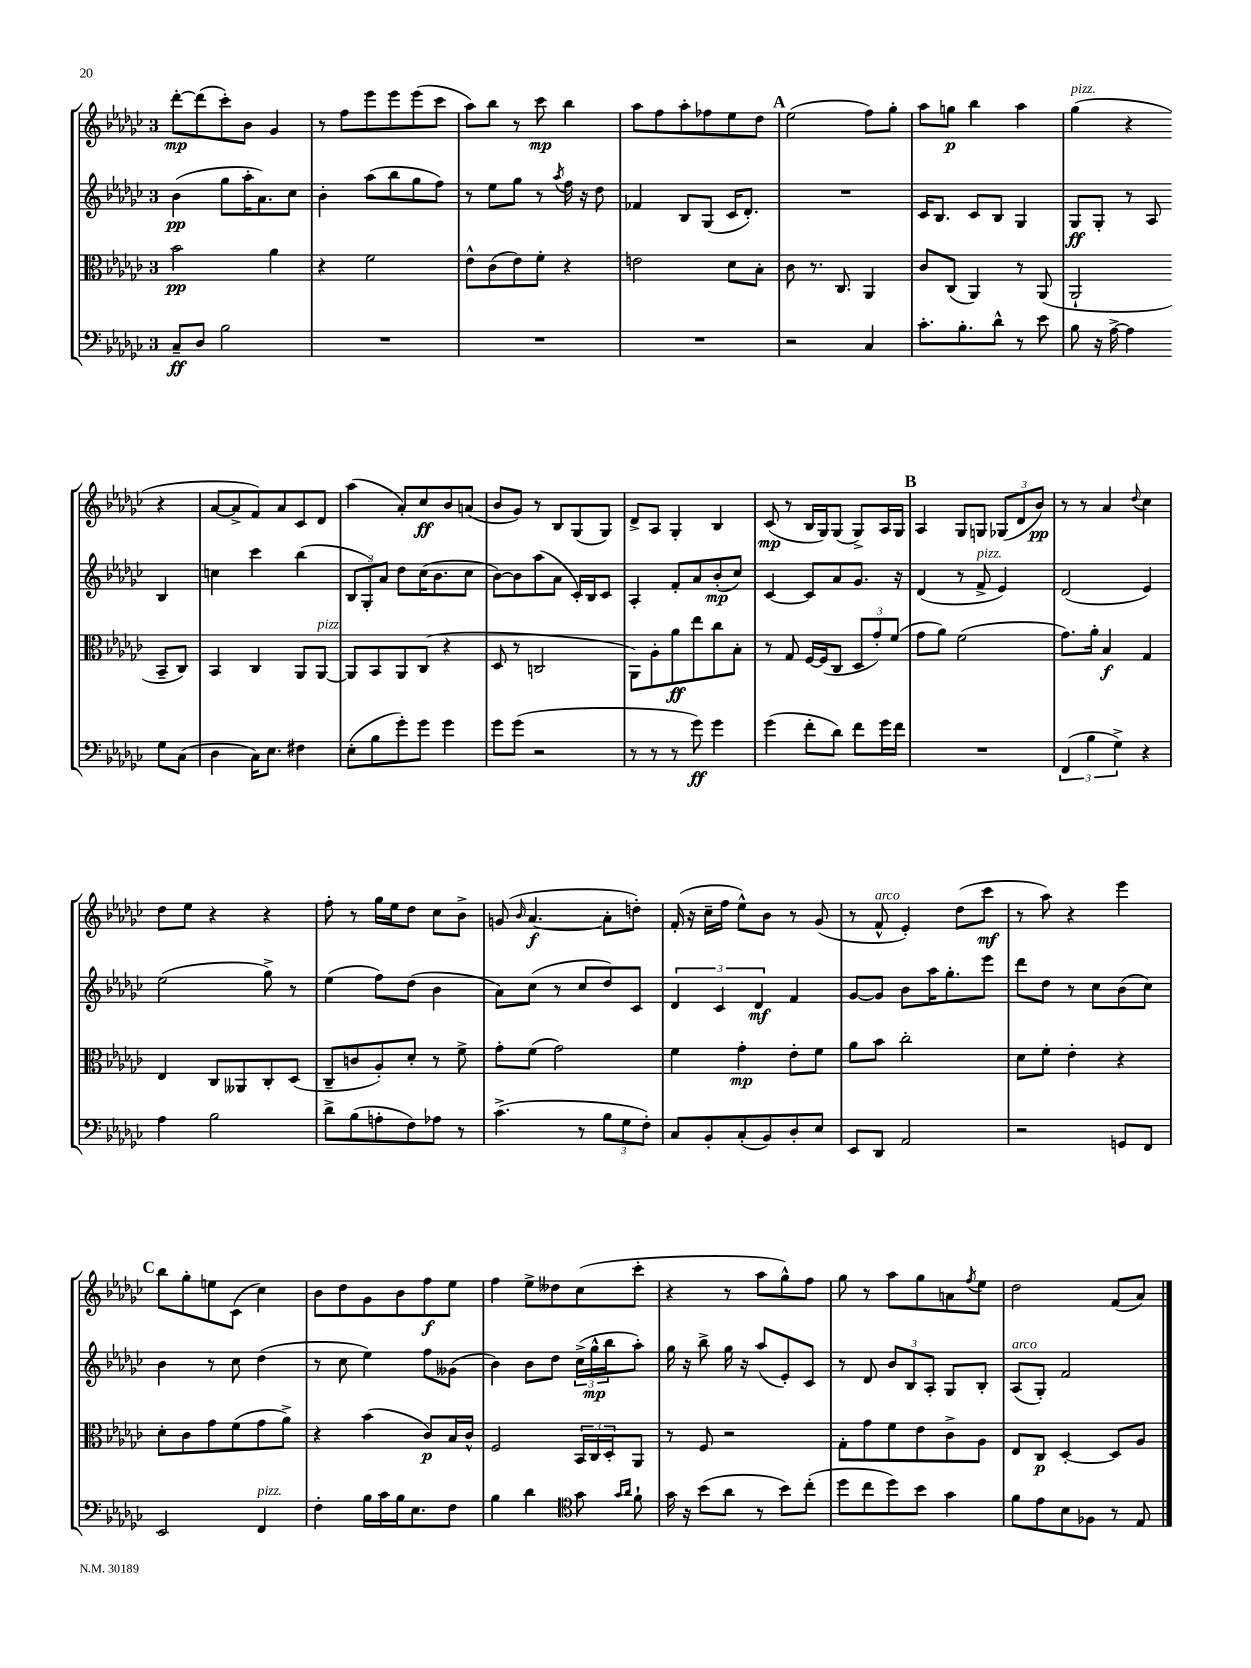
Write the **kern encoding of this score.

**kern	**dynam	**kern	**dynam	**kern	**dynam	**kern	**dynam
*part4	*part4	*part3	*part3	*part2	*part2	*part1	*part1
*staff4	*staff4	*staff3	*staff3	*staff2	*staff2	*staff1	*staff1
*clefF4	*	*clefC3	*	*clefG2	*	*clefG2	*
*k[b-e-a-d-g-c-]	*	*k[b-e-a-d-g-c-]	*	*k[b-e-a-d-g-c-]	*	*k[b-e-a-d-g-c-]	*
*M3/4	*	*M3/4	*	*M3/4	*	*M3/4	*
=1	=1	=1	=1	=1	=1	=1	=1
8C-~/L	ff	2b-\	pp	(4b-\	pp	[8ddd-'\L	mp
8D-/J	.	.	.	.	.	(8ddd-\]	.
2B-\	.	.	.	8gg-\L	.	8ccc-'\)	.
.	.	.	.	16aa-'\K	.	8b-\J	.
.	.	.	.	8.a-\)	.	.	.
.	.	4a-\	.	.	.	4g-/	.
.	.	.	.	8cc-\J	.	.	.
=2	=2	=2	=2	=2	=2	=2	=2
2.r	.	4r	.	4b-'\	.	8r	.
.	.	.	.	.	.	8ff\L	.
.	.	2f\	.	(8aa-\L	.	8eee-\	.
.	.	.	.	8bb-\	.	8eee-\	.
.	.	.	.	8gg-\	.	(8eee-\	.
.	.	.	.	8ff\J)	.	8ccc-\J	.
=3	=3	=3	=3	=3	=3	=3	=3
2.r	.	8e-^^\L	.	8r	.	8aa-\L)	.
.	.	(8c-\	.	8ee-\L	.	8bb-\J	.
.	.	8e-\)	.	8gg-\J	.	8r	.
.	.	8f'\J	.	8r	.	8ccc-\	mp
.	.	.	.	8qaa-/	.	.	.
.	.	4r	.	16ff\	.	4bb-\	.
.	.	.	.	16r	.	.	.
.	.	.	.	8dd-\	.	.	.
=4	=4	=4	=4	=4	=4	=4	=4
2.r	.	2en\	.	4f-X/	.	8aa-\L	.
.	.	.	.	.	.	8ff\	.
.	.	.	.	8B-/L	.	8aa-'\	.
.	.	.	.	(8G-/J	.	8ff-X\	.
.	.	8d-\L	.	16c-/KL	.	8ee-\	.
.	.	.	.	8.d-'/J)	.	.	.
.	.	8B-'\J	.	.	.	8dd-\J	.
!!LO:REH:place=s1:t=A
=5	=5	=5	=5	=5	=5	=5	=5
2r	.	8c-\	.	2.r	.	(2ee-\	.
.	.	8.r	.	.	.	.	.
.	.	8.C-/	.	.	.	.	.
4C-/	.	4AA-/	.	.	.	8ff\L)	.
.	.	.	.	.	.	8gg-'\J	.
=6	=6	=6	=6	=6	=6	=6	=6
8.c-'\L	.	8c-/L	.	16c-/KL	.	8aa-\L	.
.	.	.	.	8.B-/J	.	.	.
.	.	(8C-/J	.	.	.	8ggn\J	p
8.B-'\	.	.	.	.	.	.	.
.	.	4AA-/)	.	8c-/L	.	4bb-\	.
8d-^^\J	.	.	.	8B-/J	.	.	.
8r	.	8r	.	4G-/	.	4aa-\	.
8e-\	.	(8AA-/	.	.	.	.	.
=7	=7	=7	=7	=7	=7	=7	=7
!	!	!	!	!	!	!LO:TX:a:i:t=pizz.	!
8B-\	.	2AA-`/	.	8G-/L	ff	(4gg-\	.
16r	.	.	.	8G-'/J	.	.	.
[16A-^\	.	.	.	.	.	.	.
4A-\]	.	.	.	8r	.	4r	.
.	.	.	.	8A-/	.	.	.
8G-\L	.	8BB-~/L	.	4B-/	.	4r	.
(8C-\J	.	8C-/J)	.	.	.	.	.
!!LO:LB:g=z
=8	=8	=8	=8	=8	=8	=8	=8
4D-\	.	4BB-/	.	4ccn\	.	[8a-/L	.
.	.	.	.	.	.	8a-^/]	.
16C-\KL)	.	4C-/	.	4ccc-\	.	8f/)	.
8.E-\J	.	.	.	.	.	.	.
.	.	.	.	.	.	8a-/	.
4F#X\	.	8AA-/L	.	(4bb-\	.	8c-/	.
!	!	!LO:TX:a:i:t=pizz.	!	!	!	!	!
.	.	[8AA-/J	.	.	.	8d-/J	.
=9	=9	=9	=9	=9	=9	=9	=9
(8E-'\L	.	8AA-/L]	.	12B-/L	.	(4aa-\	.
.	.	.	.	12G-'/)	.	.	.
8B-\	.	8BB-/	.	.	.	.	.
.	.	.	.	12a-/J	.	.	.
8g-'\)	.	8AA-/	.	8dd-\L	.	8a-'/L)	.
8g-\J	.	(8C-/J	.	(16cc-\K	.	8cc-/	ff
.	.	.	.	8.b-\	.	.	.
4g-\	.	4r	.	.	.	8b-/	.
.	.	.	.	8cc-\J	.	(8an/J	.
=10	=10	=10	=10	=10	=10	=10	=10
8g-\L	.	8D-/	.	[8b-\L)	.	8b-/L	.
(8g-\J	.	8r	.	8b-\]	.	8g-/J)	.
2r	.	2Cn/	.	(8aa-\	.	8r	.
.	.	.	.	8a-\J	.	8B-/L	.
.	.	.	.	16c-'/LL)	.	(8G-/	.
.	.	.	.	16B-/J	.	.	.
.	.	.	.	8c-/J	.	8G-/J)	.
=11	=11	=11	=11	=11	=11	=11	=11
8r	.	8AA-\L)	.	4A-'/	.	8d-^/L	.
8r	.	8A-'\	.	.	.	8A-/J	.
8r	.	8a-\	ff	8f'/L	.	4G-'/	.
8g-\)	ff	8ee-\	.	8a-/	.	.	.
4g-\	.	8cc-\	.	(8b-'/	mp	4B-/	.
.	.	8B-'\J	.	8cc-/J)	.	.	.
=12	=12	=12	=12	=12	=12	=12	=12
(4g-\	.	8r	.	[4c-/	.	(8c-/	mp
.	.	8G-/	.	.	.	8r	.
8f'\L	.	[16F/LL	.	8c-/L]	.	16B-/LL	.
.	.	(16F/J]	.	.	.	16G-/J)	.
8d-\J)	.	8C-/J	.	8a-/	.	(8G-/J	.
8f\L	.	12D-/L	.	8.g-/J	.	8G-^/L)	.
.	.	12g-'/)	.	.	.	.	.
16g-\L	.	.	.	.	.	16A-/L	.
.	.	(12f/J	.	.	.	.	.
16f\JJ	.	.	.	16r	.	16G-/JJ	.
!!LO:REH:place=s1:t=B
=13	=13	=13	=13	=13	=13	=13	=13
2.r	.	8g-\L	.	(4d-/	.	4A-/	.
.	.	8a-\J)	.	.	.	.	.
.	.	(2f\	.	8r	.	8G-/L	.
!	!	!	!	!LO:TX:a:i:t=pizz.	!	!	!
.	.	.	.	8f^/	.	8Gn/J	.
.	.	.	.	4e-/)	.	(12G-X/L	.
.	.	.	.	.	.	12d-/	.
.	.	.	.	.	.	12b-/J)	pp
=14	=14	=14	=14	=14	=14	=14	=14
(6FF/	.	8.g-\L)	.	(2d-/	.	8r	.
.	.	.	.	.	.	8r	.
6B-\	.	.	.	.	.	.	.
.	.	16a-'\Jk	.	.	.	.	.
.	.	4B-/	f	.	.	4a-/	.
6G-^\)	.	.	.	.	.	.	.
.	.	.	.	.	.	8qqdd-/	.
4r	.	4G-/	.	4e-/)	.	4cc-\	.
!!LO:LB:g=z
=15	=15	=15	=15	=15	=15	=15	=15
4A-\	.	4E-/	.	(2ee-\	.	8dd-\L	.
.	.	.	.	.	.	8ee-\J	.
2B-\	.	8C-/L	.	.	.	4r	.
.	.	8AA--X/	.	.	.	.	.
.	.	8C-'/	.	8gg-^\)	.	4r	.
.	.	(8D-/J	.	8r	.	.	.
=16	=16	=16	=16	=16	=16	=16	=16
8d-^\L	.	8C-~/L	.	(4ee-\	.	8ff'\	.
(8B-\	.	8cn/	.	.	.	8r	.
8An'\	.	8A-'/)	.	8ff\L)	.	16gg-\LL	.
.	.	.	.	.	.	16ee-\J	.
8F\)	.	8d-'/J	.	(8dd-\J	.	8dd-\J	.
8A-X\J	.	8r	.	4b-\	.	8cc-\L	.
8r	.	8f^\	.	.	.	8b-^\J	.
=17	=17	=17	=17	=17	=17	=17	=17
(4.c-^\	.	8g-'\L	.	8a-\L)	.	(8gn/	.
.	.	.	.	.	.	16qqb-/	.
.	.	(8f\J	.	(8cc-\J	.	[4.a-/	f
.	.	2g-\)	.	8r	.	.	.
8r	.	.	.	8cc-/L	.	.	.
12B-\L	.	.	.	8dd-/)	.	8a-'\L]	.
12G-\	.	.	.	.	.	.	.
.	.	.	.	8c-/J	.	8ddn'\J)	.
12F'\J)	.	.	.	.	.	.	.
=18	=18	=18	=18	=18	=18	=18	=18
8C-/L	.	4f\	.	6d-/	.	(16f'/	.
.	.	.	.	.	.	16r	.
8BB-'/	.	.	.	.	.	16cc-~\LL	.
.	.	.	.	6c-/	.	.	.
.	.	.	.	.	.	16ff\JJ	.
(8C-'/	.	4g-'\	mp	.	.	8ee-^^\L)	.
.	.	.	.	6d-/	mf	.	.
8BB-/)	.	.	.	.	.	8b-\J	.
8D-'/	.	8e-'\L	.	4f/	.	8r	.
8E-/J	.	8f\J	.	.	.	(8g-/	.
=19	=19	=19	=19	=19	=19	=19	=19
8EE-/L	.	8a-\L	.	[8g-/L	.	8r	.
!	!	!	!	!	!	!LO:TX:a:i:t=arco	!
8DD-/J	.	8b-\J	.	8g-/J]	.	8f^^/	.
2AA-/	.	2cc-'\	.	8b-\L	.	4e-'/)	.
.	.	.	.	16aa-\K	.	.	.
.	.	.	.	8.gg-'\	.	.	.
.	.	.	.	.	.	(8dd-\L	.
.	.	.	.	8eee-\J	.	8ccc-\J	mf
=20	=20	=20	=20	=20	=20	=20	=20
2r	.	8d-\L	.	8ddd-\L	.	8r	.
.	.	8f'\J	.	8dd-\J	.	8aa-\)	.
.	.	4e-'\	.	8r	.	4r	.
.	.	.	.	8cc-\L	.	.	.
8GGn/L	.	4r	.	(8b-\	.	4eee-\	.
8FF/J	.	.	.	8cc-\J)	.	.	.
!!LO:LB:g=z
!!LO:REH:place=s1:t=C
=21	=21	=21	=21	=21	=21	=21	=21
2EE-/	.	8d-'\L	.	4b-\	.	8bb-\L	.
.	.	8c-\	.	.	.	8gg-'\	.
.	.	8g-\	.	8r	.	8een\	.
.	.	(8f\	.	8cc-\	.	(8c-\J	.
!LO:TX:a:i:t=pizz.	!	!	!	!	!	!	!
4FF/	.	8g-\	.	(4dd-\	.	4cc-\)	.
.	.	8a-^\J)	.	.	.	.	.
=22	=22	=22	=22	=22	=22	=22	=22
4F'\	.	4r	.	8r	.	8b-\L	.
.	.	.	.	8cc-\	.	8dd-\	.
16B-\LL	.	(4b-\	.	4ee-\)	.	8g-\	.
16c-\	.	.	.	.	.	.	.
16B-\J	.	.	.	.	.	8b-\	.
8.E-\	.	.	.	.	.	.	.
.	.	8c-/L)	p	8ff\L	.	8ff\	f
8F\J	.	16B-/L	.	(8g--X\J	.	8ee-\J	.
.	.	16c-^^/JJ	.	.	.	.	.
=23	=23	=23	=23	=23	=23	=23	=23
4B-\	.	2F/	.	4b-\)	.	4ff\	.
4d-\	.	.	.	8b-\L	.	8ee-^\L	.
.	.	.	.	8dd-\J	.	8dd--X\	.
*clefC4	*	*	*	*	*	*	*
8g-\	.	24BB-/LL	.	(24cc-^\LL	.	(8cc-\	.
.	.	24C-/	.	24gg-^^\	mp	.	.
.	.	24D-'/J	.	24bb-\J	.	.	.
16qqg-/LL	.	.	.	.	.	.	.
16qqa-/JJ	.	.	.	.	.	.	.
8f`\	.	8AA-/J	.	8aa-'\J)	.	8ccc-'\J	.
=24	=24	=24	=24	=24	=24	=24	=24
16g-\	.	8r	.	16gg-\	.	4r	.
16r	.	.	.	16r	.	.	.
(8b-\L	.	8F/	.	8bb-^\	.	.	.
8a-\J	.	2r	.	16gg-\	.	8r	.
.	.	.	.	16r	.	.	.
8r	.	.	.	(8aa-/L	.	8aa-\L	.
8b-\L)	.	.	.	8e-'/)	.	8gg-^^\)	.
(8cc-'\J	.	.	.	8c-/J	.	8ff\J	.
=25	=25	=25	=25	=25	=25	=25	=25
8dd-\L	.	8G-'\L	.	8r	.	8gg-\	.
8cc-\	.	8g-\	.	8d-/	.	8r	.
8dd-\)	.	8f\	.	12b-/L	.	8aa-\L	.
.	.	.	.	12B-/	.	.	.
8b-\J	.	8e-\	.	.	.	8gg-\	.
.	.	.	.	12A-'/J	.	.	.
4g-\	.	8c-^\	.	8G-/L	.	8an\	.
.	.	.	.	.	.	8qff/	.
.	.	8A-\J	.	8B-'/J	.	8ee-\J	.
=26	=26	=26	=26	=26	=26	=26	=26
!	!	!	!	!LO:TX:a:i:t=arco	!	!	!
8f\L	.	8E-/L	.	(8A-/L	.	2dd-\	.
8e-\	.	8C-/J	p	8G-'/J)	.	.	.
8B-\	.	[4D-'/	.	2f/	.	.	.
8F-X\J	.	.	.	.	.	.	.
8r	.	8D-/L]	.	.	.	(8f/L	.
8E-/	.	8A-/J	.	.	.	8a-/J)	.
==	==	==	==	==	==	==	==
*-	*-	*-	*-	*-	*-	*-	*-
